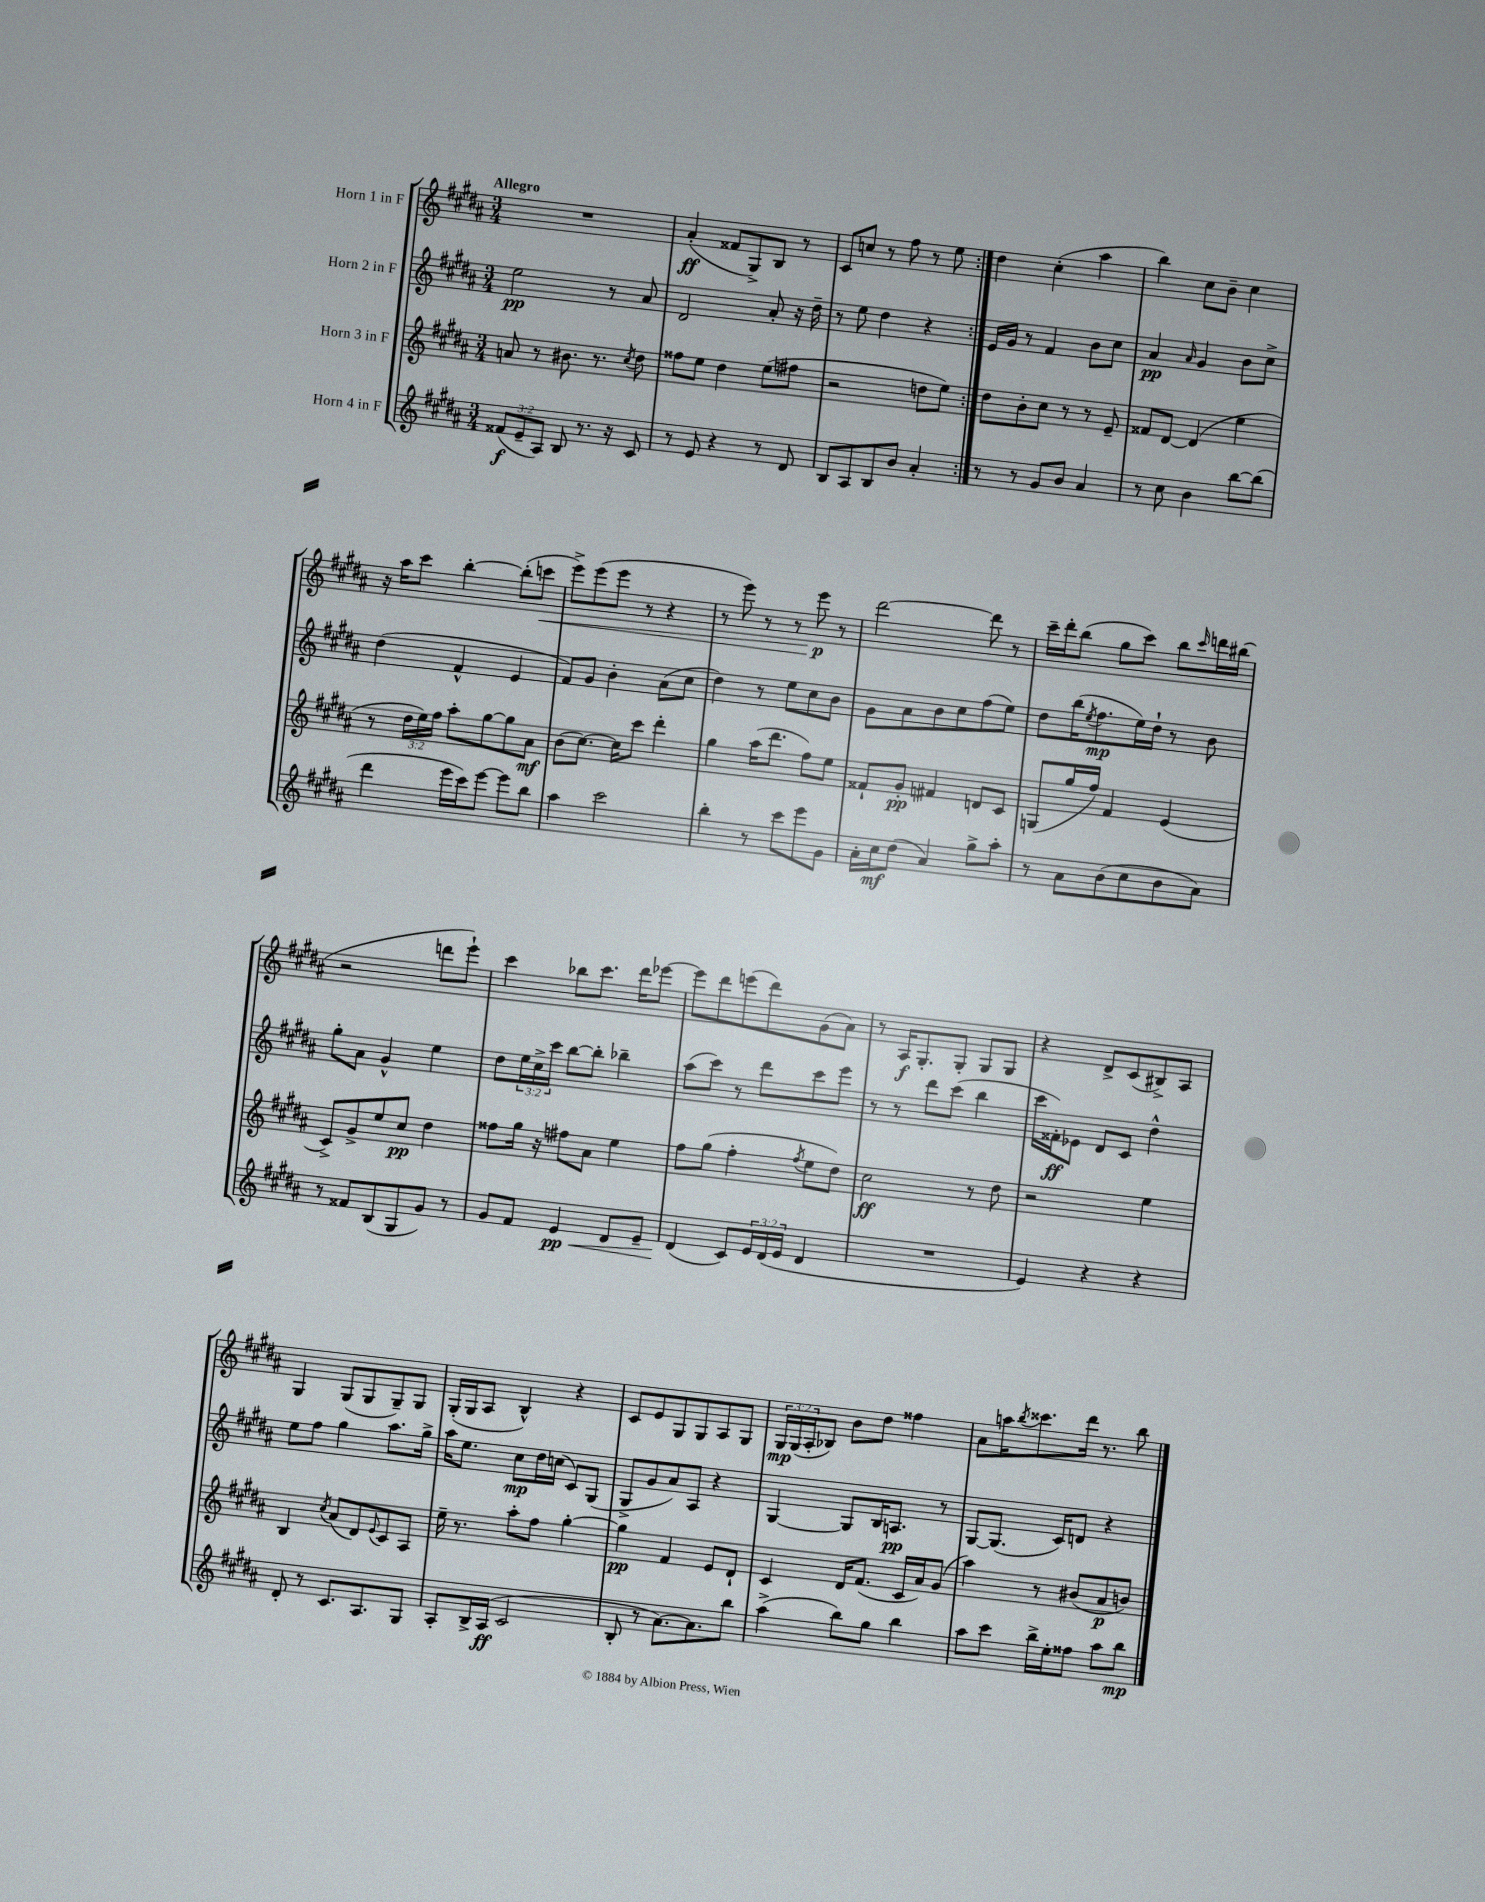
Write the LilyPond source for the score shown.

<<
\new StaffGroup <<
\new Staff = "s0" \with { instrumentName = "Horn 1 in F" } {
    \clef treble \key b \major \numericTimeSignature \time 3/4 \override Staff.TupletNumber.text = #tuplet-number::calc-fraction-text \tempo "Allegro"
    \repeat volta 2 { R2. |
    ais'4-.\ff( fisis'8 gis8->) b8 r8 |
    cis'8 c''8 r8 fis''8 r8 e''8 | }
    dis''4 cis''4-.( ais''4 |
    b''4) cis''8 b'8-- cis''4 |
    r16 ais''16 cis'''8 b''4~-. b''8-.( c'''8\< |
    e'''8->) e'''8( e'''8 r8 r4 |
    r8 e'''8) r8 r8 e'''8\p\! r8 |
    dis'''2~ dis'''8 r8 |
    cis'''16-- dis'''16-. b''8( gis''8 cis'''8) b''8 \grace { cis'''16 } d'''16 bis''16( |
    r2 d'''8 e'''8-!) |
    cis'''4 bes''8 cis'''8. dis'''16 ees'''8~ |
    ees'''8 dis'''8 e'''8( dis'''8) gis'8( ais'8) |
    r8 ais16\f gis8.-. gis8-. gis8 gis8 |
    r4 dis'8-> cis'8( bis8->) ais8 |
    gis4 gis8( gis8 gis8--) gis8 |
    gis16-.( gis16 ais8 b4-^) r4 |
    cis'8 e'8 gis8 gis8 ais8 gis8 |
    \tuplet 3/2 { gis16\mp gis16( ais16-. } bes8) b'8 dis''8 fisis''4 |
    ais'8 a''16 \acciaccatura { b''8 } cisis'''8. dis'''16 r8. b''8 \bar "|." |
}
\new Staff = "s1" \with { instrumentName = "Horn 2 in F" } {
    \clef treble \key b \major \numericTimeSignature \time 3/4 \override Staff.TupletNumber.text = #tuplet-number::calc-fraction-text
    \repeat volta 2 { e''2\pp r8 ais'8 |
    dis'2 ais'8-. r16 dis''16-- |
    r8 e''8 dis''4 r4 | }
    e'16 gis'16 r8 fis'4 b'8 cis''8 |
    ais'4\pp \grace { ais'16 } gis'4 b'8 cis''8-> |
    dis''4( fis'4-^ e'4 |
    fis'8) gis'8 b'4-. ais'8( cis''8 |
    dis''4) r8 e''8 cis''8 b'8 |
    gis'8 ais'8 b'8 cis''8 fis''8( e''8) |
    dis''8 b''16( \acciaccatura { e''8 } fis''8.\mp e''16) dis''16-! r8 b'8 |
    gis''8-. ais'8 gis'4-^ e''4 |
    dis''8 \tuplet 3/2 { e''16 cis''16-> cis'''16 } b''8~ b''8-. bes''4-- |
    ais''8( cis'''8) r8 dis'''8 cis'''8 e'''8 |
    r8 r8 dis'''8 cis'''8( b''4 |
    cis'''16 fisis'16-.\ff) ees'8 dis'8 cis'8 dis''4-^ |
    e''8 fis''8 gis''4 ais''8. gis''16-> |
    ais''16 e''8. cis''8\mp dis''16 c''16( cis'8) gis8( |
    gis8-> gis'8 ais'8) ais8 r4 |
    gis4~ gis8 b16 a8.\pp r8 |
    gis8~ gis8.( cis'16) d'8 r4 \bar "|." |
}
\new Staff = "s2" \with { instrumentName = "Horn 3 in F" } {
    \clef treble \key b \major \numericTimeSignature \time 3/4 \override Staff.TupletNumber.text = #tuplet-number::calc-fraction-text
    \repeat volta 2 { a'8 r8 bis'8. r8. \acciaccatura { cis''8 } dis''8 |
    fisis''8 e''8 dis''4 e''8( fis''8 |
    r2 d''8 e''8) | }
    dis''8 b'8-. cis''8 r8 r8 e'8-- |
    fisis'8 dis'8~ dis'4( e''4 |
    r8 \tuplet 3/2 { dis''16 e''16) fis''16 } ais''8-. gis''8~ gis''8 ais'8\mf |
    b'8( cis''8.~) cis''16 cis'''8 dis'''4-. |
    gis''4 ais''16( dis'''8. fis''8) e''8 |
    fisis'8-! gis'8-.\pp fis'4 d'8 cis'8 |
    g8( gis''16 fis''16) fis'4 e'4( |
    cis'8->) gis'8-> e''8 cis''8\pp dis''4 |
    fisis''8 gis''16 r16 fis''8 ais'8 e''4 |
    fis''8 gis''8( fis''4-. \acciaccatura { fis''8 } e''8 dis''8) |
    cis''2\ff r8 dis''8 |
    r2 e''4 |
    b4 \acciaccatura { cis''8 } ais'8( dis'8) \appoggiatura { e'8 } cis'8 ais8 |
    e''16-- r8. ais''8-. fis''8 gis''4~-. |
    gis''4\pp fis'4 e'8 dis'8-! |
    cis'4 dis'16 fis'8.( cis'16 ais'16) gis'8( |
    ais''4) r8 bis'8( ais'8\p b'8) \bar "|." |
}
\new Staff = "s3" \with { instrumentName = "Horn 4 in F" } {
    \clef treble \key b \major \numericTimeSignature \time 3/4 \override Staff.TupletNumber.text = #tuplet-number::calc-fraction-text
    \repeat volta 2 { \tuplet 3/2 { fisis'8\f( e'8-- ais8) } b8 r8. r16 cis'8 |
    r8 e'8 r4 r8 dis'8 |
    b8 ais8 b8 b'8 ais'4-. | }
    r8 r8 gis'8 b'8 ais'4 |
    r8 cis''8 b'4 b''8~ b''8( |
    dis'''4 e'''16 cis'''16) e'''8~ e'''8 b''8 |
    ais''4 cis'''2 |
    b''4-. r8 cis'''8 e'''8 gis'8 |
    ais'16-. cis''16\mf dis''8( ais'4) gis''8-> ais''8-. |
    r8 ais'8 b'8( cis''8 b'8 ais'8) |
    r8 fisis'8 b8( gis8 gis'8) r8 |
    gis'8 fis'8 e'4\pp\< dis'8 e'8-- |
    dis'4\!( cis'8) \tuplet 3/2 { e'16 dis'16( e'16 } dis'4 |
    R2. |
    e'4) r4 r4 |
    dis'8-. r8 cis'8. ais8. gis8 |
    ais8-. b16-> ais16\ff( cis'2 |
    b8-. r8 ais'8.~) ais'8. b''8 |
    ais''4->( b''8) gis''8 b''4 |
    ais''8 cis'''8 b''16-> e''16-. fisis''8 ais''8 b''8\mp \bar "|." |
}
>>
>>
\layout { \context { \Score \remove "Bar_number_engraver" } }
